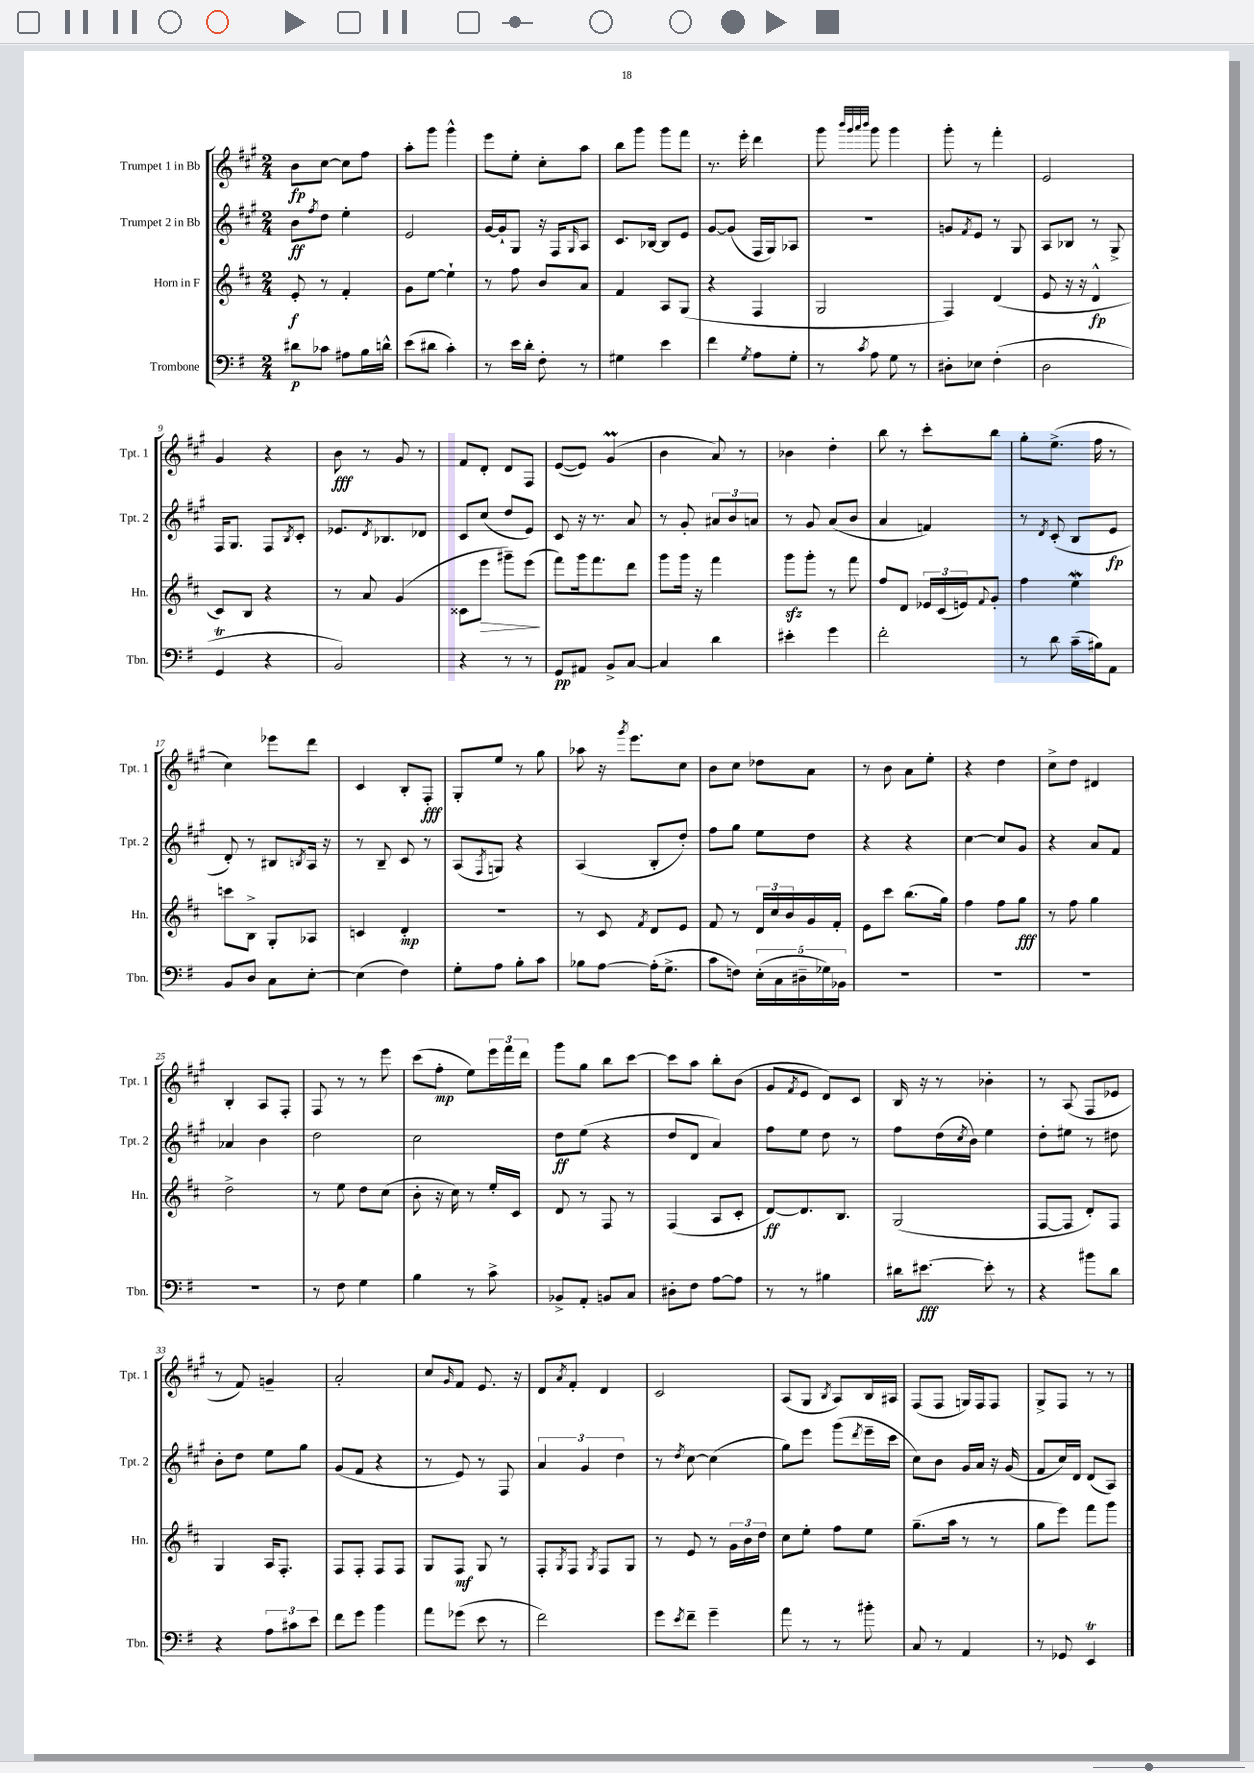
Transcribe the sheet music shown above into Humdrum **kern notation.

**kern	**kern	**kern	**kern
*staff4	*staff3	*staff2	*staff1
*clefF4	*clefG2	*clefG2	*clefG2
*k[f#]	*k[f#c#]	*k[f#c#g#]	*k[f#c#g#]
*M2/4	*M2/4	*M2/4	*M2/4
8d#	8e'	8b	8b
.	.	8qff#	.
8c-	8r	8dd	[8cc#
8A#	4f#'	4ee'	8cc#]
16B	.	.	8ff#
16d^^	.	.	.
=	=	=	=
(8e	8g	2e	8aa'
8d#	[8ee	.	8ggg#
4c')	4ee`]	.	4ggg#^^
=	=	=	=
8r	8r	[16g#	8eee
.	.	16g#`]	.
16e	8ff#	8G#	8ee'
16d'	.	.	.
8F#'	8b	16r	8cc#'
.	.	16F#	.
.	.	16qqG#	.
8r	8a	8A	8aa
=	=	=	=
4G#	4f#	8.c#	8bb
.	.	.	8ggg#
.	.	[16B-	.
4e	8A	8B-]	8ggg#
.	(8G	8e	8fff#
=	=	=	=
4f#	4r	[8g#	8.r
.	.	(8g#]	.
.	.	.	16eee'
8qG	.	.	.
8A	4F#	16F#	4ddd
.	.	16G#)	.
8G'	.	8A-	.
=	=	=	=
8r	2G	2r	8ggg#
.	.	.	32qqbbb
.	.	.	32qqggg#
.	.	.	32qqaaa
8qc	.	.	32qqbbb
8A	.	.	8ggg#
8G	.	.	4ggg#
8r	.	.	.
=	=	=	=
8D#'	4F#)	8g	8ggg#'
.	.	8qf#	.
8E-	.	8e	8r
(4F#'	(4d	8r	4fff#'
.	.	8G#	.
=	=	=	=
2D	8e	8A	2e
.	16r	8B-	.
.	16r	.	.
.	4d^^	8r	.
.	.	8G#^	.
=	=	=	=
4GG	8c#)	16F#	4g#
.	.	8.G#	.
.	8B	.	.
4r	4r	8F#	4r
.	.	8qB	.
.	.	8c#'	.
=	=	=	=
2BB)	8r	8.e-	8b
.	8a	.	8r
.	.	8qd	.
.	.	8.B-	.
.	(4g	.	8g#
.	.	8d-	8r
=	=	=	=
4r	8c##	8c#	8f#
.	8eee	(8cc#	8d'
8r	8ggg#~)	8dd	8d
8r	(8eee	8e)	8F#
=	=	=	=
8GG	8fff#)	8c#	([8e
8AA#	16ggg	16r	8e])
.	8.fff#	8.r	.
8BB^	.	.	(4g#
[8C	8ddd	8a	.
=	=	=	=
4C]	8ggg	8r	4b
.	16ggg	8g#'	.
.	16r	.	.
4d	4fff#	12a#	8a)
.	.	12b	.
.	.	.	8r
.	.	12a	.
=	=	=	=
4e#'	8ggg	8r	4b-
.	8ggg'	8g#	.
4g	8r	(8a	4dd'
.	8fff#	8b	.
=	=	=	=
2f#'	8ff#	4a	8bb
.	8d	.	8r
.	24e-	4f)	8ccc#'
.	(24c#	.	.
.	24e)	.	.
.	8qqf#	.	.
.	8g'	.	8bb
=	=	=	=
8r	4ff#	8r	8gg#'
.	.	8qd	.
8d	.	(8c#'	(8.ee^
(16c~	4ee	8B	.
16B#)	.	.	16ff#
8AA	.	8e	8r
=	=	=	=
8BB	8ccc	8d')	4cc#)
8D	8B^	8r	.
8C	8G'	8B#	8eee-
.	.	8qB	.
[8E'	8A-	16A	8ddd
.	.	16r	.
=	=	=	=
(4E]	4c	8r	4c#
.	.	8B~	.
4F#)	4d'	8c#	8B'
.	.	8r	8F#'
=	=	=	=
8G'	2r	(8A	8G#'
.	.	8qF#	.
8A	.	8G)	8ee
8B'	.	4r	8r
8c	.	.	8gg#
=	=	=	=
8B-	8r	(4A	8aa-
[8A	8c#	.	16r
.	.	.	8qggg#
.	.	.	8.eee
.	8qf#	.	.
(16A']	8d	8B'	.
8.G^	.	.	.
.	8e	8dd')	8cc#
=	=	=	=
8c	8f#	8ff#	8b
8F)	8r	8gg#	8cc#
(20E'	24d	8ee	8dd-
.	24cc#	.	.
20C	.	.	.
.	24b	.	.
20D#~	.	.	.
.	16g	8dd	8a
20G-)	.	.	.
.	16f#'	.	.
20BB-	.	.	.
=	=	=	=
2r	8e	4r	8r
.	8ccc#	.	8b
.	(8.bb	4r	8a
.	.	.	8ee'
.	16gg)	.	.
=	=	=	=
2r	4ff#	[4cc#	4r
.	8ff#	8cc#]	4dd
.	8gg	8g#	.
=	=	=	=
2r	8r	4r	8cc#^
.	8ff#	.	8dd
.	4gg	8a	4d#
.	.	8f#	.
=	=	=	=
2r	2dd^	4a-	4B'
.	.	4b	8A
.	.	.	8F#'
=	=	=	=
8r	8r	2dd	8F#
8F#	8ee	.	8r
4G	8dd	.	8r
.	(8cc#	.	8eee
=	=	=	=
4B	8b'	2cc#	(8ccc#
.	16r	.	8ff#'
.	16cc#)	.	.
8r	8r	.	8ee)
8c^	16ee'	.	24eee
.	.	.	24fff#
.	16c#	.	.
.	.	.	24ddd
=	=	=	=
8BB-^	8d	8dd	8ggg#
8AA'	8r	(8ee	8gg#
8BB	8F#	4r	8bb
8C	8r	.	[8ccc#
=	=	=	=
8D#'	(4F#	8dd	8ccc#]
8F#	.	8d	8aa
[8A	8A	4a)	8bb'
8A]	8c#'	.	(8b
=	=	=	=
8r	[8d)	8ff#	8g#
.	.	.	8qf#
8r	8.d]	8ee	8e
4B#	.	8dd	8d)
.	8.B	.	.
.	.	8r	8c#
=	=	=	=
16d#	(2G	8ff#	16B
[8.e#	.	.	16r
.	.	(16dd	8r
.	.	8qcc#	.
.	.	16b)	.
8e#']	.	4ee	4b-'
8r	.	.	.
=	=	=	=
4r	[8F#	8dd'	8r
.	8F#]	8ee#	(8A
8b#	8d')	8r	8F#
8d	8F#	8dd#	8e-
=	=	=	=
4r	4G	8b'	8r
.	.	8dd	8f#)
12A	16A	8ee	4g~
.	8.F#'	.	.
12c#	.	.	.
.	.	8gg#	.
12e	.	.	.
=	=	=	=
8f#	8F#	(8g#	2a'
8g	8F#'	8f#	.
4b	8F#	4r	.
.	8F#	.	.
=	=	=	=
8a	8G	8r	8cc#
.	.	.	16qqg#
(8g-	8F#	8e)	8f#
8e	8G	8r	8.e
8r	8r	8F#	.
.	.	.	16r
=	=	=	=
2f#)	8F#'	6a	8d
.	8qG	.	8qa
.	8F#	.	8f#'
.	.	6g#	.
.	8qG	.	.
.	8F#	.	4d
.	.	6dd	.
.	8G	.	.
=	=	=	=
8g	8r	8r	2c#
8qe	.	8qdd	.
8f#~	8e	[8cc#	.
4g~	8r	(4cc#]	.
.	24g	.	.
.	24b	.	.
.	24dd	.	.
=	=	=	=
8a	8cc#	8gg#)	(8A
8r	8ee'	8eee	8G#
.	.	.	8qB
8r	8ff#	(8ggg#	8A)
.	.	8qddd	.
8b#'	8ee	16eee~	16B
.	.	16ccc#	16A#
=	=	=	=
8C	(8.gg~	8cc#)	(8F#
8r	.	8b	8F#
.	16aa	.	.
4AA	8r	16g#	16G)
.	.	16a	16F#
.	8r	16r	8F#
.	.	(16g#	.
=	=	=	=
8r	8gg	8f#	8G#^
8GG-	8eee)	16cc#)	8F#
.	.	16d	.
4EE	8fff#	(8d	8r
.	8ggg	8A)	8r
==	==	==	==
*-	*-	*-	*-
